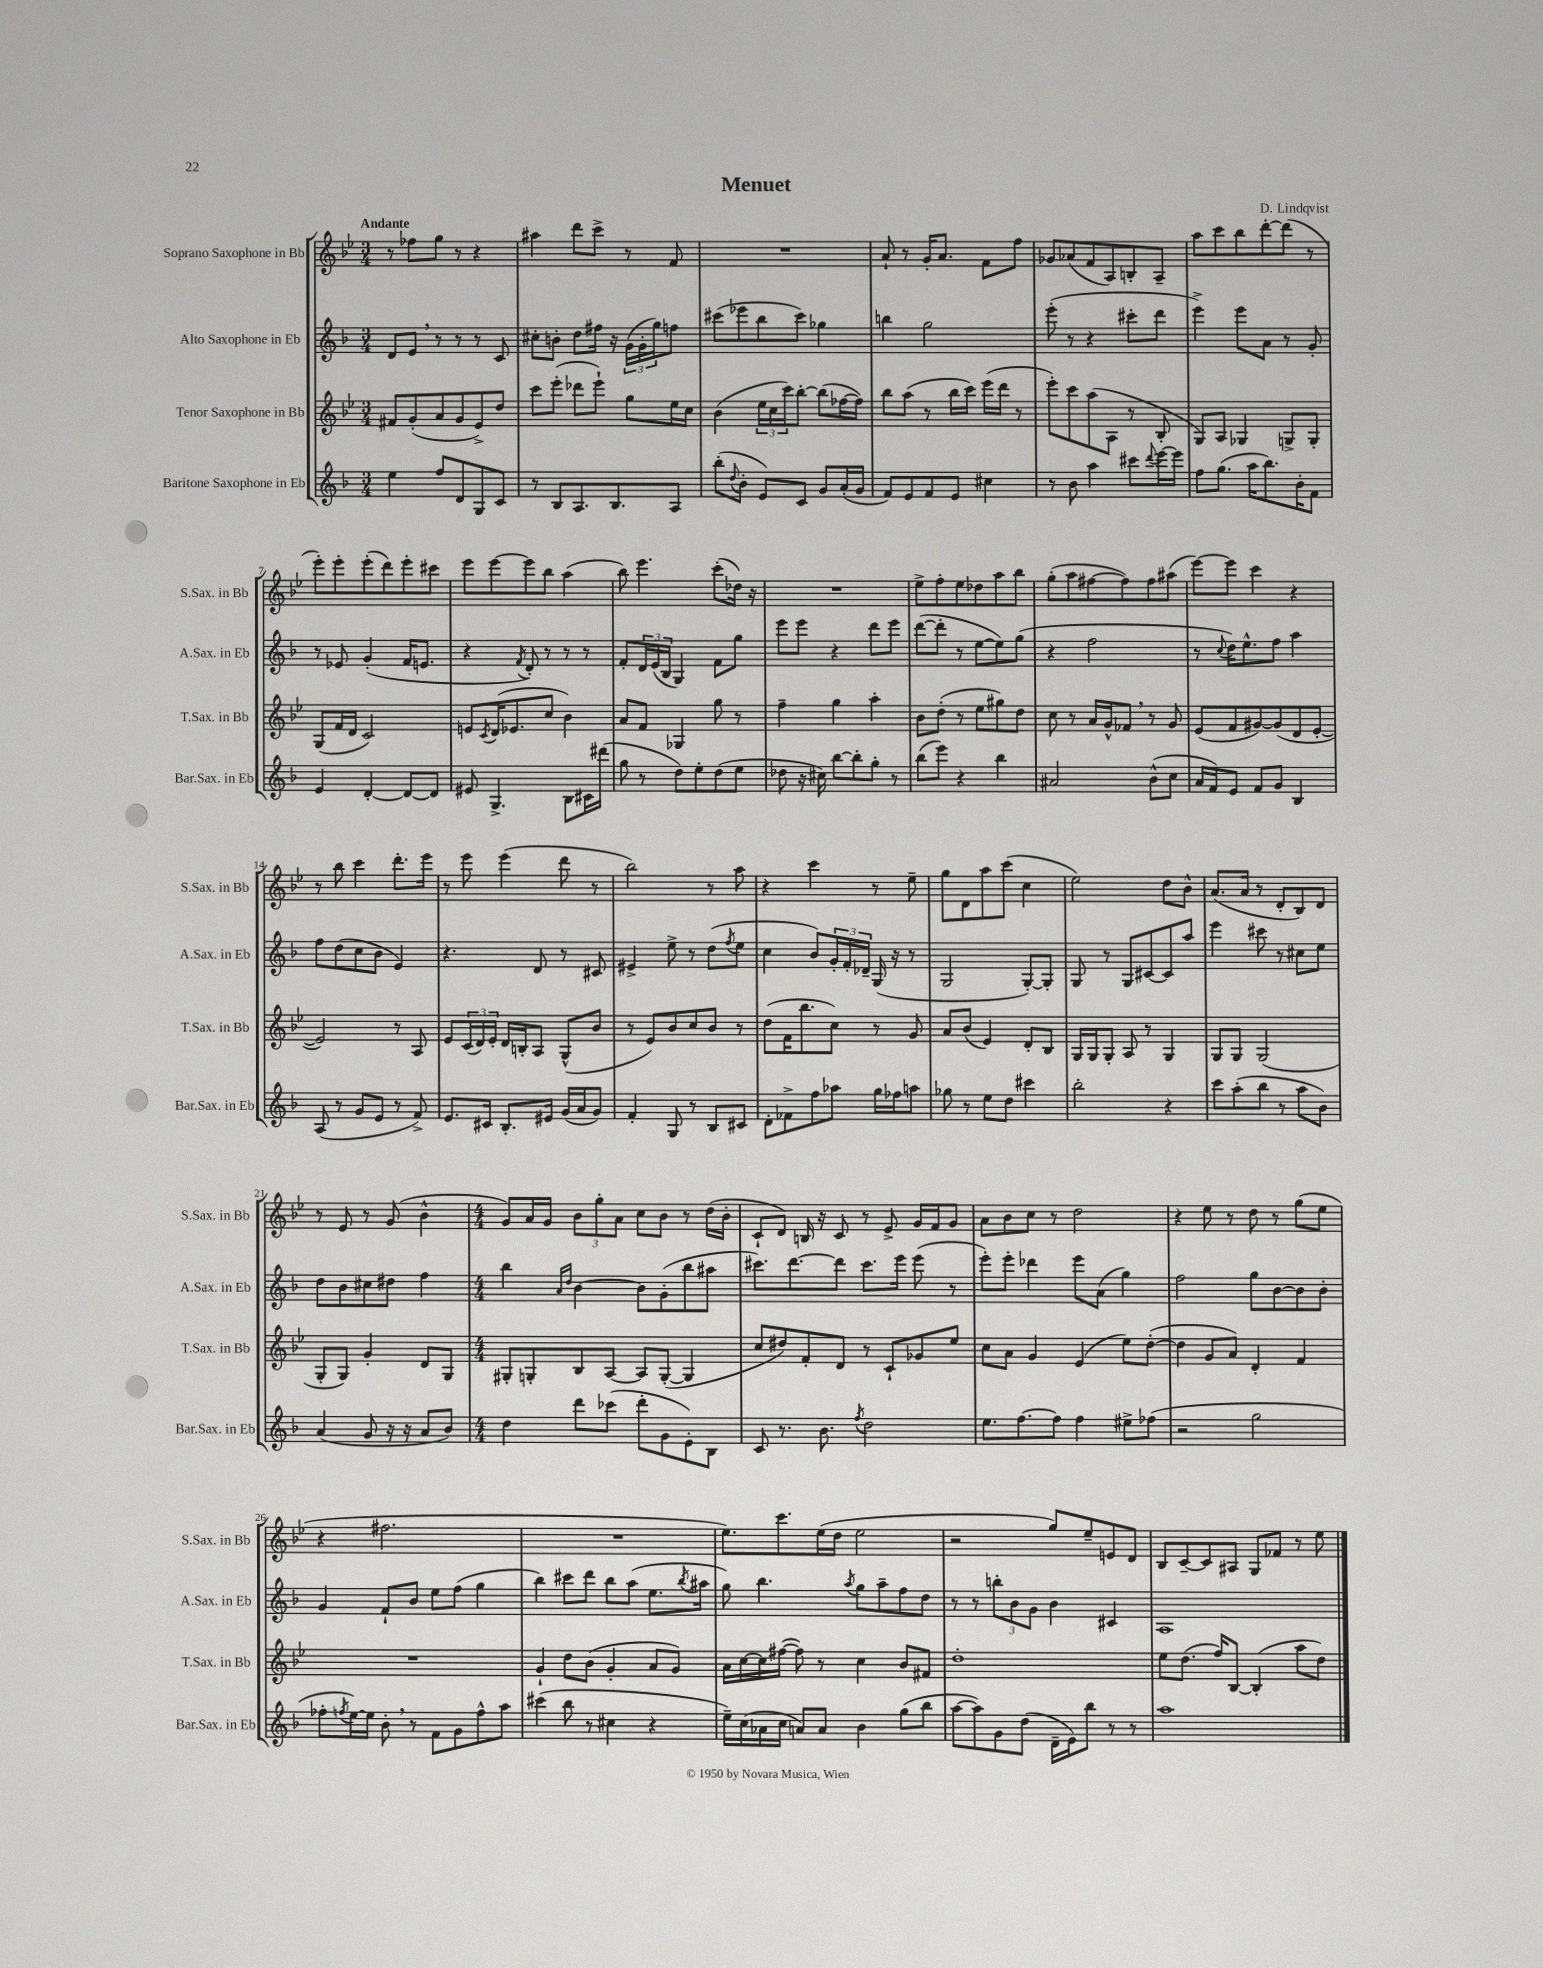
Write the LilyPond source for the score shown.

\header { title = "Menuet" composer = "D. Lindqvist" }
<<
\new StaffGroup <<
\new Staff = "s0" \with { instrumentName = "Soprano Saxophone in Bb" shortInstrumentName = "S.Sax. in Bb" } {
    \clef treble \key bes \major \numericTimeSignature \time 3/4 \tempo "Andante"
    r8 fes''8 g''8 r8 r4 |
    ais''4 d'''8 c'''8-> r8 f'8 |
    R2. |
    a'8-! r8 g'16-. a'8. f'8 f''8 |
    ges'8 aes'8( f'8 a8) b8-. a8-- |
    a''8 c'''8 bes''8 d'''8~-. d'''8( r8 |
    ees'''8-.) ees'''8-. ees'''8-.( d'''8) ees'''8-. cis'''8 |
    ees'''8 ees'''8~ ees'''8 bes''8 a''4( |
    bes''8) ees'''4. c'''8-.( des''16) r16 |
    R2. |
    ees''8-> f''8-. ees''8 des''8 a''8 bes''8 |
    g''8-.( a''8 fis''8~ fis''8) fis''8 ais''8( |
    ees'''8~) ees'''8 c'''4 r4 |
    r8 bes''8 c'''4 d'''8.-. ees'''16 |
    r8 ees'''8 ees'''4( d'''8 r8 |
    bes''2) r8 a''8 |
    r4 c'''4 r8 ees''8-- |
    g''8 d'8 a''8 c'''8( c''4 |
    ees''2) d''8 bes'8-^ |
    a'8.( a'16 r8 d'8-. bes8) d'8 |
    r8 ees'8 r8 g'8( bes'4-^ |
    \numericTimeSignature \time 4/4 g'8) a'16 g'16 \tuplet 3/2 { bes'8 g''8-. a'8 } c''8 bes'8 r8 d''16( bes'16-. |
    c'8-! d'8) b16 r16 c'8 r8 ees'8-> g'16 f'16 g'8 |
    a'8 bes'8 c''8 r8 d''2 |
    r4 ees''8 r8 d''8 r8 g''8( ees''8 |
    r4 fis''2. |
    R1 |
    ees''8.) c'''8. ees''16( d''16 ees''2 |
    r2 g''8) ees''8-- e'8 d'8 |
    bes8 c'8~-- c'8 ais8 g8 fes'8 r8 ees''8 \bar "|." |
}
\new Staff = "s1" \with { instrumentName = "Alto Saxophone in Eb" shortInstrumentName = "A.Sax. in Eb" } {
    \clef treble \key f \major \numericTimeSignature \time 3/4
    d'8 e'8 \breathe r8 r8 r8 c'8 |
    cis''8-. b'8-. d''8 fis''16 r16 \tuplet 3/2 { g'16( g'16-. g''16) } f''8 |
    cis'''8( ees'''8 bes''8 cis'''8) ges''4 |
    b''4 g''2 |
    e'''8-.( r8 r4 cis'''8-. d'''8 |
    e'''4->) e'''8 a'8 r8 g'8-. |
    r8 ees'8 g'4-.( f'16 e'8. |
    r4 \acciaccatura { f'8 } d'8-.) r8 r8 r8 |
    f'8-. \tuplet 3/2 { d'16 e'16( bes16 } g4) f'8 g''8 |
    e'''8 e'''8 r4 d'''8 e'''8 |
    d'''8~( d'''8-. r8 e''8~ e''8) g''8( |
    r4 f''2 |
    r8 \appoggiatura { c''8 } d''16) e''8.-^ f''8 a''4 |
    f''8 d''8( c''8 bes'8 e'4) |
    r4. d'8 r8 cis'8 |
    eis'4-> e''8-> r8 d''8( \acciaccatura { f''8 } e''8 |
    c''4 bes'8) \tuplet 3/2 { g'16-. f'16-. des'16-- } g16( r16 r8 |
    g2 g8~-.) g8-. |
    g8 r8 g8 cis'8~ cis'8 a''8 |
    e'''4 cis'''8 r8 cis''8 e''8 |
    d''8 bes'8 cis''8 dis''8 f''4 |
    \numericTimeSignature \time 4/4 bes''4 \grace { a'16 d''16 } bes'4~ bes'8 g'8-.( bes''8 ais''8 |
    cis'''8.) d'''8.~ d'''8 cis'''8. e'''16 e'''8( r8 |
    e'''8-.) e'''8-. des'''4 e'''8 a'8( g''4) |
    f''2 g''8 bes'8~ bes'8 bes'8-. |
    g'4 f'8-! bes'8 e''8 f''8( g''4 |
    bes''4) cis'''8 d'''8 bes''8 a''8( e''8. \acciaccatura { bes''8 } ais''16 |
    g''8) bes''4. \acciaccatura { a''8 } g''8 a''8-- f''8 d''8 |
    r8 r8 \tuplet 3/2 { b''8-. bes'8 g'8 } bes'4 cis'4 |
    a1 \bar "|." |
}
\new Staff = "s2" \with { instrumentName = "Tenor Saxophone in Bb" shortInstrumentName = "T.Sax. in Bb" } {
    \clef treble \key bes \major \numericTimeSignature \time 3/4
    fis'8 g'8-.( a'8 g'8 ees'8->) d''8 |
    c'''8 ees'''8-.( des'''8 ees'''8-!) g''8 ees''16 c''16 |
    bes'4( \tuplet 3/2 { ees''16 c''16 c'''16) } bes''8~-. bes''8( fes''16~ fes''16) |
    bes''8 a''8( r8 bes''16 c'''16) ees'''16( d'''16 r8 |
    ees'''8-.) c'''8 a''8( a8 r8 bes8-. |
    g8) a8 ges4 g8-> g8-. |
    g8( f'16 d'16 c'2) |
    e'8 \acciaccatura { c'8 } d'16( ees'8. c''8 bes'4) |
    a'8 f'8 ges4 g''8 r8 |
    f''4-- g''4 a''4-. |
    bes'8 d''8-.( r8 ees''8 gis''8) d''8 |
    c''8 r8 a'16 g'16-^ fes'8 \breathe r8 g'8 |
    ees'8( f'8 gis'8~) gis'8( d'8 ees'8~-. |
    ees'2) r8 a8 |
    ees'8 \tuplet 3/2 { c'16( d'16) ees'16-. } d'16 b16-. a8 g8-^( bes'8 |
    r8 ees'8) bes'8 c''8 bes'8 r8 |
    d''8( f'16 bes''8. c''8) r8 g'8 |
    a'8 bes'8( ees'4) d'8-. bes8 |
    g16 g16 g8-. a8 r8 g4 |
    g8 g8 g2( |
    g8-. g8) g'4-. d'8 g8 |
    \numericTimeSignature \time 4/4 gis8-. g8-. bes8 a8~ a8 g8~-.( g4 |
    c''8 dis''8) f'8-. d'8 r8 c'8-! ges'8 ees''8 |
    c''8 a'8 g'4 ees'4( ees''8) d''8~-.( |
    d''4 g'8 a'8) d'4-. f'4 |
    R1 |
    g'4-! d''8 bes'8( g'4-. a'8 g'8) |
    a'16 c''16~ c''16 fis''16~( fis''8) r8 c''4 bes'8 fis'8 |
    d''1-. |
    ees''8 d''8.( f''16) bes8~ bes4-.( a''8 d''8) \bar "|." |
}
\new Staff = "s3" \with { instrumentName = "Baritone Saxophone in Eb" shortInstrumentName = "Bar.Sax. in Eb" } {
    \clef treble \key f \major \numericTimeSignature \time 3/4
    e''4 f''8 d'8 g8 c'8 |
    r8 bes8 a8. bes8. a8 |
    bes''8-.( \appoggiatura { d''8 } bes'8-. e'8) c'8 g'8 a'16-.( g'16 |
    f'8) e'8 f'8 e'8 cis''4 |
    r8 bes'8 a''4 cis'''8 \appoggiatura { d'''8 } e'''16~ e'''16 |
    f''8 g''8.( a''16 bes''8.) bes'16-. f'8 |
    e'4 d'4~-. d'8~ d'8 |
    eis'8 g4.-> bes8 cis'16 dis'''16( |
    g''8 r8 d''8) e''8-. d''8( e''8 |
    des''8 r16 cis''16) bes''8~ bes''8-. g''8-. r8 |
    bes''8( e'''8) r4 bes''4 |
    ais'2 bes'8-^( c''8 |
    a'16 f'16) e'8 f'8 g'8 bes4 |
    a8( r8 g'8 e'8 r8 f'8->) |
    e'8. cis'16 bes8.-. eis'16 g'16( a'16 g'8) |
    f'4-. g8 r8 bes8 cis'8 |
    d'8-. fes'8-> f''8 aes''8 g''16 fes''16 a''8 |
    ges''8 r8 e''8 d''8 cis'''4 |
    bes''2-. r4 |
    c'''8 a''8-.( bes''8 r8 a''8 bes'8) |
    a'4( g'8 r16 r16 a'8 bes'8) |
    \numericTimeSignature \time 4/4 d''4 d'''8 ces'''8( d'''8-. g'8 e'8-.) bes8 |
    c'8 r8. bes'8. \acciaccatura { f''8 } d''2 |
    e''8. f''8.~ f''8 f''4 eis''8-> fes''8( |
    r2 g''2 |
    fes''8-. \acciaccatura { f''8 } e''16~) e''16 bes'8-. \breathe r8 f'8 g'8 f''8-^ a''8 |
    cis'''4( bes''8 r8 cis''4 r4 |
    e''16--) c''16( aes'16 c''16 a'8) a'8 bes'4 g''8( bes''8 |
    a''8~ a''8) g'8 d''8( d'16-- e'16) bes''8 r8 r8 |
    a''1 \bar "|." |
}
>>
>>
